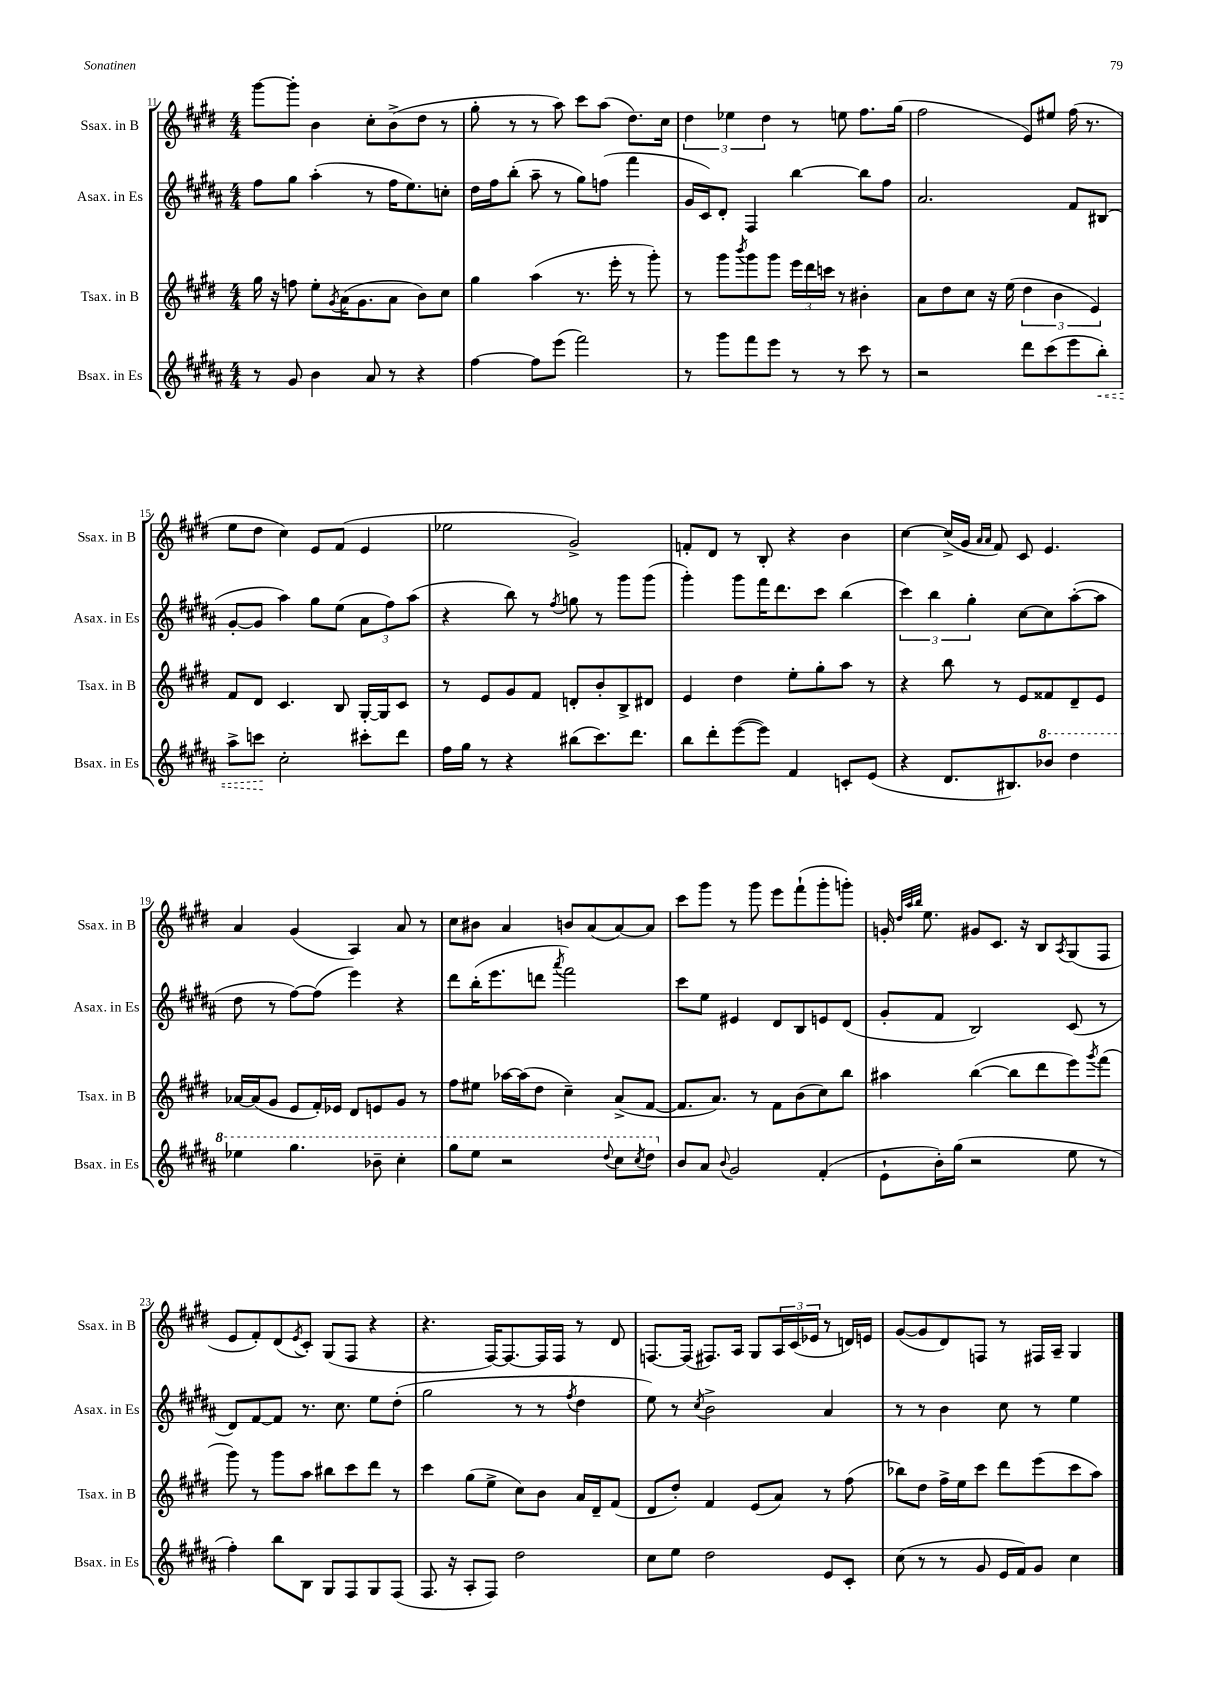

**kern	**kern	**kern	**kern
*staff4	*staff3	*staff2	*staff1
*clefG2	*clefG2	*clefG2	*clefG2
*k[f#c#g#d#a#]	*k[f#c#g#d#]	*k[f#c#g#d#a#]	*k[f#c#g#d#]
*M4/4	*M4/4	*M4/4	*M4/4
8r	16gg#\	8ff#\L	[8ggg#\L
.	16r	.	.
8g#/	8ff\	8gg#\J	8ggg#'\]J
4b\	8ee'\L	(4aa#'\	4b\
.	8qg#/	.	.
.	(16a\K	.	.
.	8.g#\	.	.
8a#/	.	8r	8cc#'\L
8r	8a\J	16ff#\LK	(8b^\
.	.	8.ee\)	.
4r	8b\L)	.	8dd#\J
.	8cc#\J	8cc'\J	8r
=	=	=	=
[4ff#\	4gg#\	16dd#\LL	8gg#'\
.	.	16ff#\J	.
.	.	(8bb'\J	8r
8ff#\]L	(4aa\	8aa#~\	8r
(8eee\J	.	8r	8aa\)
2fff#\)	8.r	8gg#\L)	8ccc#\L
.	.	(8ff\J	(8aa\J
.	16eee'\	.	.
.	8r	4fff#\	8.dd#\L)
.	8ggg#'\)	.	.
.	.	.	16cc#\Jk
=	=	=	=
8r	8r	16g#/LL	6dd#\
.	.	16c#/J)	.
8ggg#\L	8ggg#\L	8d#'/J	.
.	.	.	6ee-\
.	8qbbb/	.	.
8fff#\	8ggg#\	4F#/	.
.	.	.	6dd#\
8eee\J	8ggg#\J	.	.
8r	24eee\LL	[4bb\	8r
.	24ddd#\	.	.
.	24ccc\JJ	.	.
8r	8r	.	8ee\
8ccc#\	4b#'\	8bb\]L	8.ff#\L
8r	.	8ff#\J	.
.	.	.	(16gg#\Jk
=	=	=	=
2r	8a\L	2.a#/	2ff#\
.	8dd#\	.	.
.	8cc#\J	.	.
.	16r	.	.
.	(16ee\	.	.
8ddd#\L	6dd#\	.	8e/L)
(8ccc#\	.	.	8ee#/J
.	6b\	.	.
8eee\	.	8f#/L	(16ff#\
.	.	.	8.r
.	6e/)	.	.
8bb'\J)	.	(8B#/J	.
=	=	=	=
8aa#^\L	8f#/L	[8g#'/L	8ee\L
8ccc\J	8d#/J	8g#/]J	8dd#\J
2cc#'\	4.c#/	4aa#\)	4cc#\)
.	.	8gg#\L	8e/L
.	8B/	(8ee\J	(8f#/J
8ccc#'\L	[16G#'/LL	12a#\L	4e/
.	16G#/]J	.	.
.	.	12ff#\)	.
8ddd#\J	8c#/J	.	.
.	.	(12aa#\J	.
=	=	=	=
16ff#\LL	8r	4r	2ee-\
16gg#\JJ	.	.	.
8r	8e/L	.	.
4r	8g#/	8bb\)	.
.	8f#/J	8r	.
.	.	8qff#/	.
(8bb#\L	8d'/L	8gg\	2g#^/)
8.ccc#\)	8b'/	8r	.
.	8B^/	8ggg#\L	.
8.ddd#\J	.	.	.
.	8d#/J	(8ggg#\J	.
=	=	=	=
8bb\L	4e/	4ggg#'\)	8f'/L
8ddd#'\	.	.	8d#/J
([8eee\	4dd#\	8ggg#\L	8r
8eee\]J)	.	16fff#\K	8B'/
.	.	8.ddd#\	.
4f#/	8ee'\L	.	4r
.	8gg#'\	8ccc#\J	.
8c'/L	8aa\J	(4bb\	4b\
(8e/J	8r	.	.
=	=	=	=
4r	4r	6ccc#\)	[4cc#\
.	.	6bb\	.
8.d#/L	8bb\	.	(16cc#^/]LL
.	.	.	16g#/JJ
.	.	6gg#'\	.
.	.	.	16qqa/LL
.	.	.	16qqa/JJ
.	8r	.	8f#/)
8.B#/)	.	.	.
.	8e/L	[8cc#\L	8c#/
8bb-/J	8f##/	8cc#\]	4.e/
4ddd#\	8d#~/	([8aa#'\	.
.	8e/J	8aa#\]J	.
=	=	=	=
4eee-\	[16a-/LL	8dd#\	4a/
.	(16a-/]J	.	.
.	8g#/J	8r	.
4.ggg#\	8e/L	[8ff#\L)	(4g#/
.	16f#'/L)	(8ff#\]J	.
.	16e-/JJ	.	.
.	8d#/L	4eee\)	4A/)
8bb-~\	8e/	.	.
4ccc#'\	8g#/J	4r	8a/
.	8r	.	8r
=	=	=	=
8ggg#\L	8ff#\L	8ddd#\L	8cc#\L
8eee\J	8ee#\J	(16bb'\K	8b#\J
.	.	8.eee\	.
2r	[16aa-\LL	.	4a/
.	(16aa-\]J	.	.
.	8dd#\J	8ddd\J	.
.	.	8qaaa#/	.
.	4cc#~\)	2fff#\)	8b/L
.	.	.	(8a/
8qqddd#/	.	.	.
8ccc#\L	(8a^/L	.	[8a/)
8qccc#/	.	.	.
8ddd#\J	[8f#/J	.	8a/]J
=	=	=	=
8b/L	8.f#/]L	8ccc#\L	8ccc#\L
8a#/J	.	8ee\J	8ggg#\J
.	8.a/J)	.	.
8qqb/	.	.	.
2g#/	.	4e#/	8r
.	8r	.	8ggg#\
.	8f#\L	8d#/L	8eee\L
.	(8b\	8B/	(8fff#`\
(4f#'/	8cc#\)	8e/	8ggg#'\
.	8bb\J	(8d#/J	8ggg'\J)
=	=	=	=
8e`\L	4aa#\	8g#'/L	16g'/
.	.	.	32qqdd#/LLL
.	.	.	32qqaa/
.	.	.	32qqbb/JJJ
.	.	.	8.ee\
16b'\L)	.	8f#/J	.
(16gg#\JJ	.	.	.
2r	([4bb\	2B/)	8g#/L
.	.	.	8.c#/J
.	8bb\]L	.	.
.	.	.	16r
.	8ddd#\	.	8B/L
.	.	.	8qA/
8ee\	8eee\)	(8c#/	(8G#/
.	8qggg#/	.	.
8r	(8fff#\J	8r	8F#/J
=	=	=	=
4ff#'\)	8ggg#\)	8d#/L)	8e/L
.	8r	[8f#/	8f#'/)
8bb\L	8ggg#\L	8f#/]J	(8d#/
.	.	.	8qe/
8B\J	8aa\J	8.r	8c#'/J)
8G#/L	8bb#\L	.	(8G#/L
.	.	8.cc#\	.
8F#/	8ccc#\	.	8F#/J
8G#/	8ddd#\J	8ee\L	4r
(8F#/J	8r	(8dd#'\J	.
=	=	=	=
8.F#/	4ccc#\	2gg#\	4.r
16r	.	.	.
8A#'/L	(8gg#\L	.	.
8F#/J)	8ee^\J	.	[16F#/LK)
.	.	.	8.F#/_
2dd#\	8cc#\L)	8r	.
.	8b\J	8r	16F#/]L
.	.	.	16F#/JJ
.	.	8qff#/	.
.	16a/LL	4dd#\	8r
.	16d#~/J	.	.
.	(8f#/J	.	8d#/
=	=	=	=
8cc#\L	8d#/L	8ee\)	[8.F/L
8ee\J	8dd#'/J)	8r	.
.	.	.	(16F/]Jk
.	.	8qcc#/	.
2dd#\	4f#/	2b^\	8.F#/L)
.	.	.	16A/Jk
.	(8e/L	.	8G#/L
.	8a/J)	.	24A/L
.	.	.	(24c#/
.	.	.	24e-/JJ
8e/L	8r	4a#/	8r
8c#'/J	(8ff#\	.	16d/LL)
.	.	.	16e/JJ
=	=	=	=
(8cc#\	8bb-\L)	8r	([8g#/L
8r	8dd#\J	8r	8g#/]
8r	16ff#^\LL	4b\	8d#/)
.	16ee\J	.	.
8g#/	8ccc#\J	.	8F/J
16e/LL	8ddd#\L	8cc#\	8r
16f#/J)	.	.	.
8g#/J	(8eee\	8r	16F#/LL
.	.	.	16A~/JJ
4cc#\	8ccc#\	4ee\	4G#/
.	8aa\J)	.	.
==	==	==	==
*-	*-	*-	*-
